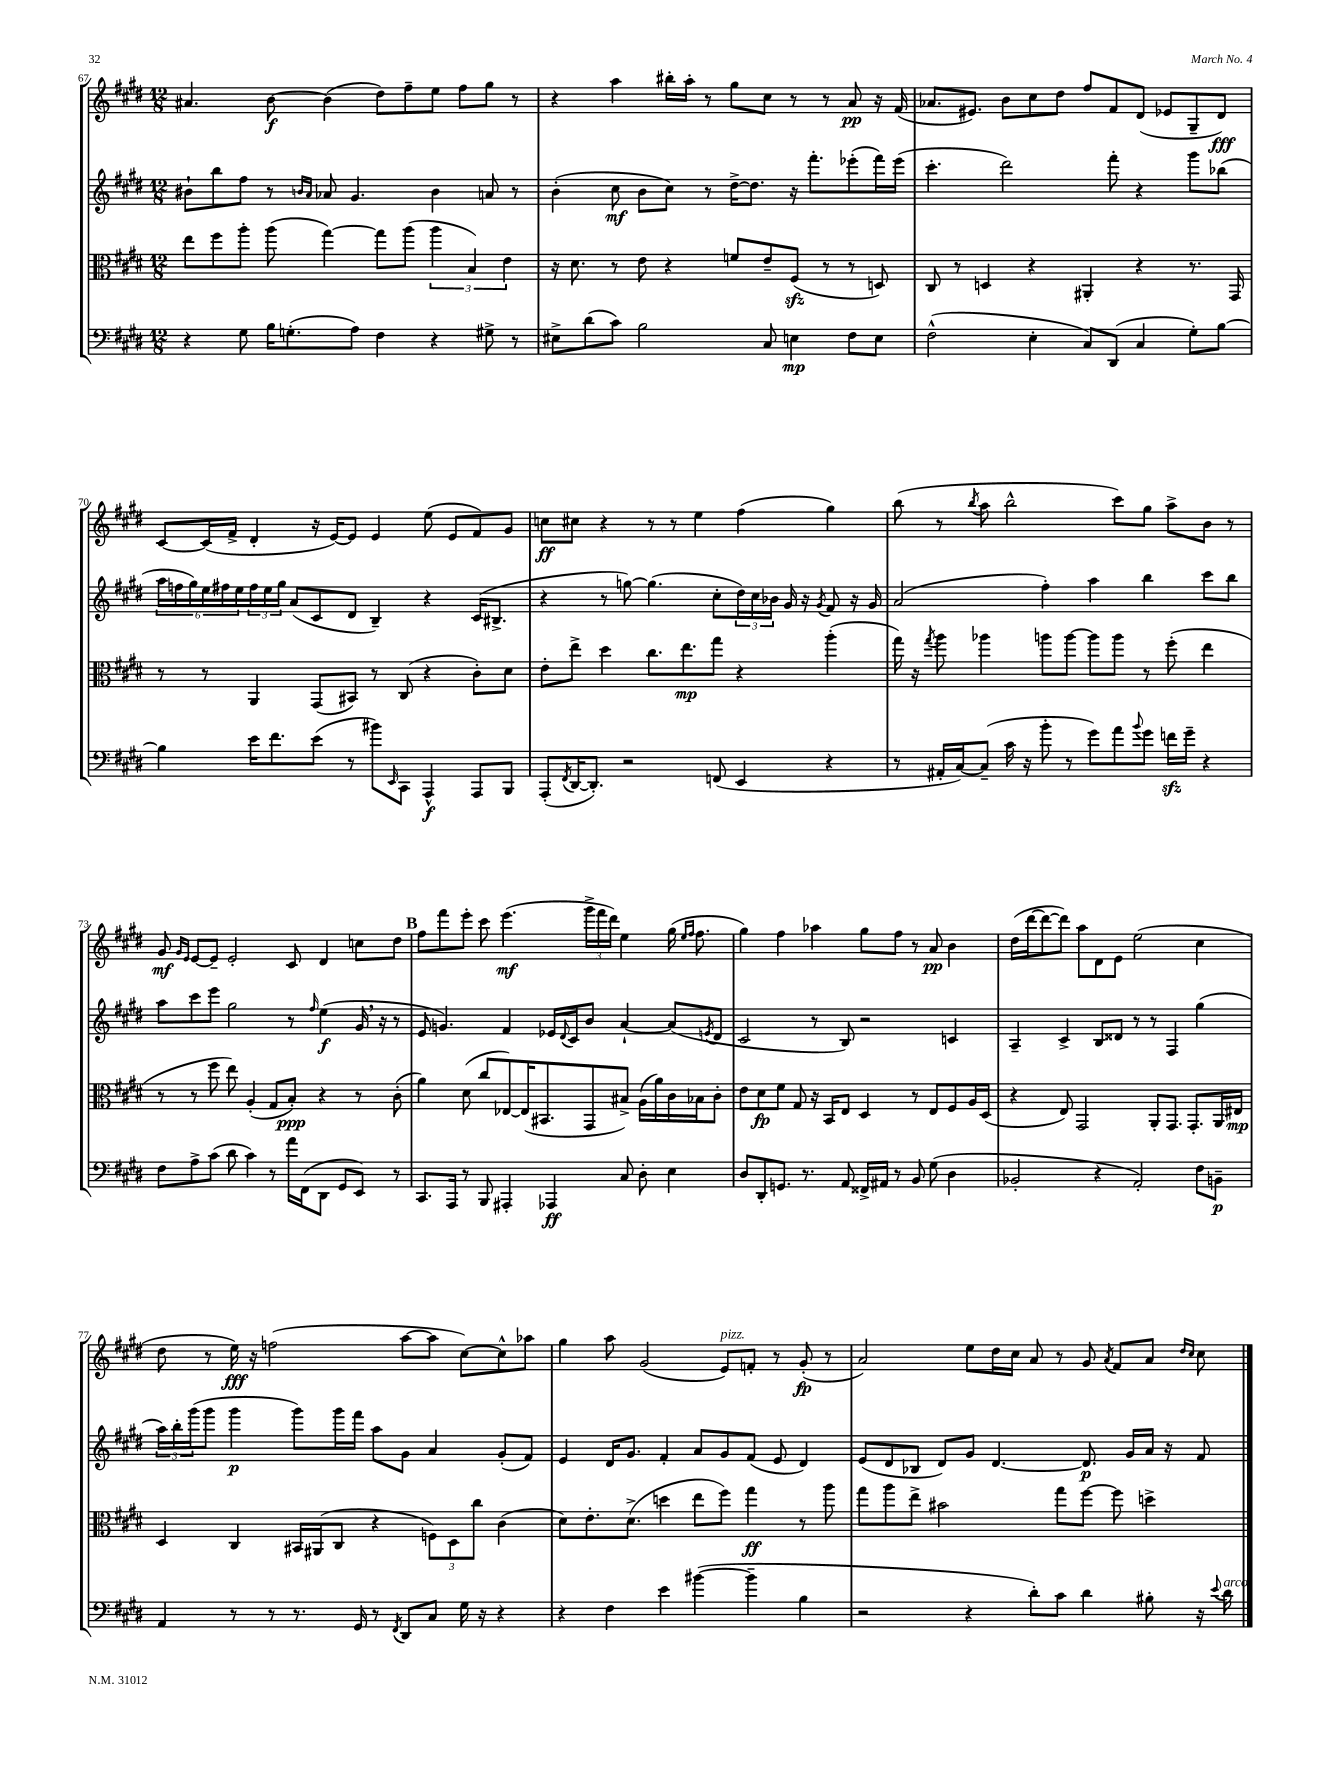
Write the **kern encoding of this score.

**kern	**kern	**kern	**kern
*staff4	*staff3	*staff2	*staff1
*clefF4	*clefC3	*clefG2	*clefG2
*k[f#c#g#d#]	*k[f#c#g#d#]	*k[f#c#g#d#]	*k[f#c#g#d#]
*M12/8	*M12/8	*M12/8	*M12/8
4r	8ee	8b#`	4.a#
.	8ff#	8bb	.
8G#	8aa'	8ff#	.
16B	(8aa	8r	[8b
(8.G'	.	.	.
.	.	16qqb	.
.	.	16qqa	.
.	[4gg#)	8a-	(4b]
8A)	.	4.g#	.
4F#	8gg#]	.	8dd#)
.	(8aa	.	8ff#~
4r	6aa	4b	8ee
.	.	.	8ff#
.	6B)	.	.
8G#^	.	8a	8gg#
.	6e	.	.
8r	.	8r	8r
=	=	=	=
8E#^	16r	(4b'	4r
.	8.d#	.	.
(8d#	.	.	.
8c#)	8r	8cc#	4aa
2B	8e	8b	.
.	4r	8cc#)	16bb#'
.	.	.	16aa'
.	.	8r	8r
.	8f	[16dd#^	8gg#
.	.	8.dd#]	.
8C#	8e~	.	8cc#
4E	(8F#	16r	8r
.	.	8.fff#'	.
.	8r	.	8r
8F#	8r	(8eee-'	8a
8E	8D)	16fff#)	16r
.	.	(16eee-	(16f#
=	=	=	=
(2F#^^	8C#	4.ccc#'	8.a-
.	8r	.	.
.	.	.	8.e#)
.	4D	.	.
.	.	2ddd#)	8b
4E'	4r	.	8cc#
.	.	.	8dd#
8C#)	4AA#'	.	8ff#
(8DD#	.	8fff#'	8f#
4C#	4r	4r	(8d#
.	.	.	8e-
8G#')	8.r	8ggg#	8G#~
[8B	.	(8bb-	8d#)
.	16GG#	.	.
=	=	=	=
4B]	8r	24aa	[8c#
.	.	24ff	.
.	.	24gg#)	.
.	8r	24ee	(16c#]
.	.	24ff#	.
.	.	.	16f#^
.	.	24ee	.
16e	4AA	24ff#	4d#'
.	.	24ee	.
8.f#	.	.	.
.	.	24gg#	.
.	.	(8a	.
(8e	(8GG#	8c#	16r
.	.	.	[16e)
8r	8BB#)	8d#	8e]
8b#)	8r	4B~)	4e
16qqEE	.	.	.
8CC#	(8C#	.	.
4AAA^^	4r	4r	(8ee
.	.	.	8e
8AAA	8c#')	(16c#	8f#)
.	.	8.B#^	.
8BBB	8d#	.	8g#
=	=	=	=
(8AAA'	8e'	4r	8cc
8qFF#	.	.	.
[16DD#	8ee^	.	8cc#
8.DD#'])	.	.	.
.	4dd#	8r	4r
2r	.	[8gg)	.
.	8.cc#	(4.gg]	8r
.	.	.	8r
.	8.ee	.	.
.	.	.	4ee
(8FF	8gg#	8cc#'	.
4EE	4r	24dd#)	(4ff#
.	.	24cc#	.
.	.	24b-	.
.	.	16g#	.
.	.	16r	.
.	.	8qg#	.
4r	(4aa'	8f#	4gg#)
.	.	16r	.
.	.	16g#	.
=	=	=	=
8r	16gg#)	(2a	(8bb
.	16r	.	.
.	8qgg#	.	.
16AA#'	8aa	.	8r
[16C#)	.	.	.
.	.	.	8qbb
(8C#~]	4aa-	.	8aa
16c#	.	.	2bb^^
16r	.	.	.
8b'	8aa	4ff#')	.
8r	[8aa	.	.
8g#)	8aa]	4aa	.
8a	8aa	.	8ccc#)
8qqb	.	.	.
8g#	8r	4bb	8gg#
16f	(8ff#'	.	8aa^
16g#~	.	.	.
4r	4ee	8ccc#	8b
.	.	8bb	8r
=	=	=	=
8F#	8r	8aa	8g#
.	.	.	16qqg#
.	.	.	16qqe
8A^	8r	8ccc#	[8e
(8c#	8ff#	8eee	8e~]
8d#	8ee)	2gg#	2e'
4c#)	(4A'	.	.
8r	8G#	.	.
16a	8B')	8r	8c#
(16FF#	.	.	.
.	.	16qqff#	.
8DD#	4r	(4ee	4d#
8GG#	.	.	.
8EE)	8r	16g#	8cc
.	.	16r	.
8r	(8c#'	8r	8dd#
=	=	=	=
8.CC#	4a)	8e	8ff#
.	.	4.g)	8fff#
16AAA	.	.	.
8r	(8d#	.	8eee'
8BBB	8cc#	.	8ccc#
4AAA#'	[8E-)	4f#	(4.eee
.	(16E-]	.	.
.	8.BB#	.	.
4AAA-	.	16e-	.
.	.	8qqd#	.
.	.	16c#	.
.	8GG#	8b	24ggg#^
.	.	.	24fff#
.	.	.	24ddd#)
8C#	8B#^)	[4a`	4ee
8D#'	(16A	.	.
.	16a)	.	.
4E	16c#	(8a]	(16gg#
.	.	.	16qqee
.	.	.	16qqff#
.	16B-	.	8.ff#
.	.	8qe	.
.	8c#'	8d#	.
=	=	=	=
8D#	8e	2c#	4gg#)
8DD#'	8d#	.	.
8.GG	8f#	.	4ff#
.	8G#	.	.
8.r	.	.	.
.	16r	8r	4aa-
.	16BB	.	.
8AA	8E	8B)	.
16FF##^	4D#	2r	8gg#
16AA#	.	.	.
8r	.	.	8ff#
8BB	8r	.	8r
(8G#	8E	.	8a
4D#	8F#	4c	4b
.	16A	.	.
.	(16D#	.	.
=	=	=	=
2BB-'	4r	4A~	(16dd#
.	.	.	[16ddd#
.	.	.	8ddd#_
.	8E)	4c#^	8ddd#])
.	2GG#	.	8aa
4r	.	8B	8d#
.	.	8d##	8e
2AA')	.	8r	(2ee
.	8AA'	8r	.
.	8.GG#	4F#	.
.	8.GG#'	.	.
8F#	.	(4gg#	4cc#
8BB~	16AA	.	.
.	16E#	.	.
=	=	=	=
4AA	4D#	24aa)	8dd#
.	.	24bb'	.
.	.	(24ggg#	.
.	.	8ggg#	8r
8r	4C#	4ggg#	16ee)
.	.	.	16r
8r	.	.	(2ff
8.r	16BB#	8ggg#)	.
.	(16AA#	.	.
.	8C#	16ggg#	.
16GG#	.	16fff#	.
8r	4r	8aa	.
8qFF#	.	.	.
8DD#	.	8g#	[8aa
8C#	12F)	4a	8aa]
.	12D#	.	.
16G#	.	.	[8cc#)
.	12cc#	.	.
16r	.	.	.
4r	(4c#	(8g#'	8cc#^^]
.	.	8f#)	8aa-
=	=	=	=
4r	8d#)	4e	4gg#
.	8.e'	.	.
4F#	.	16d#	8aa
.	(8.d#^	8.g#	.
.	.	.	(2g#
4e	4dd	4f#'	.
([4b#	8ee	8a	.
.	8ff#)	8g#	8e)
4b#~]	4gg#	(8f#	8f'
.	.	8e	8r
4B	8r	4d#)	(8g#'
.	8aa	.	8r
=	=	=	=
2r	8gg#	(8e	2a)
.	8aa	8d#	.
.	8ee^	8B-	.
.	2b#	8d#)	.
4r	.	8g#	8ee
.	.	[4.d#	16dd#
.	.	.	16cc#
8d#')	.	.	8a
8c#	8gg#	.	8r
4d#	[8ff#	8.d#]	8g#
.	.	.	8qa
.	8ff#]	.	8f#
.	.	16g#	.
8B#'	4dd^	16a	8a
.	.	16r	.
.	.	.	16qqdd#
.	.	.	16qqcc#
16r	.	8f#	8cc#
8qqe	.	.	.
16d#	.	.	.
==	==	==	==
*-	*-	*-	*-
